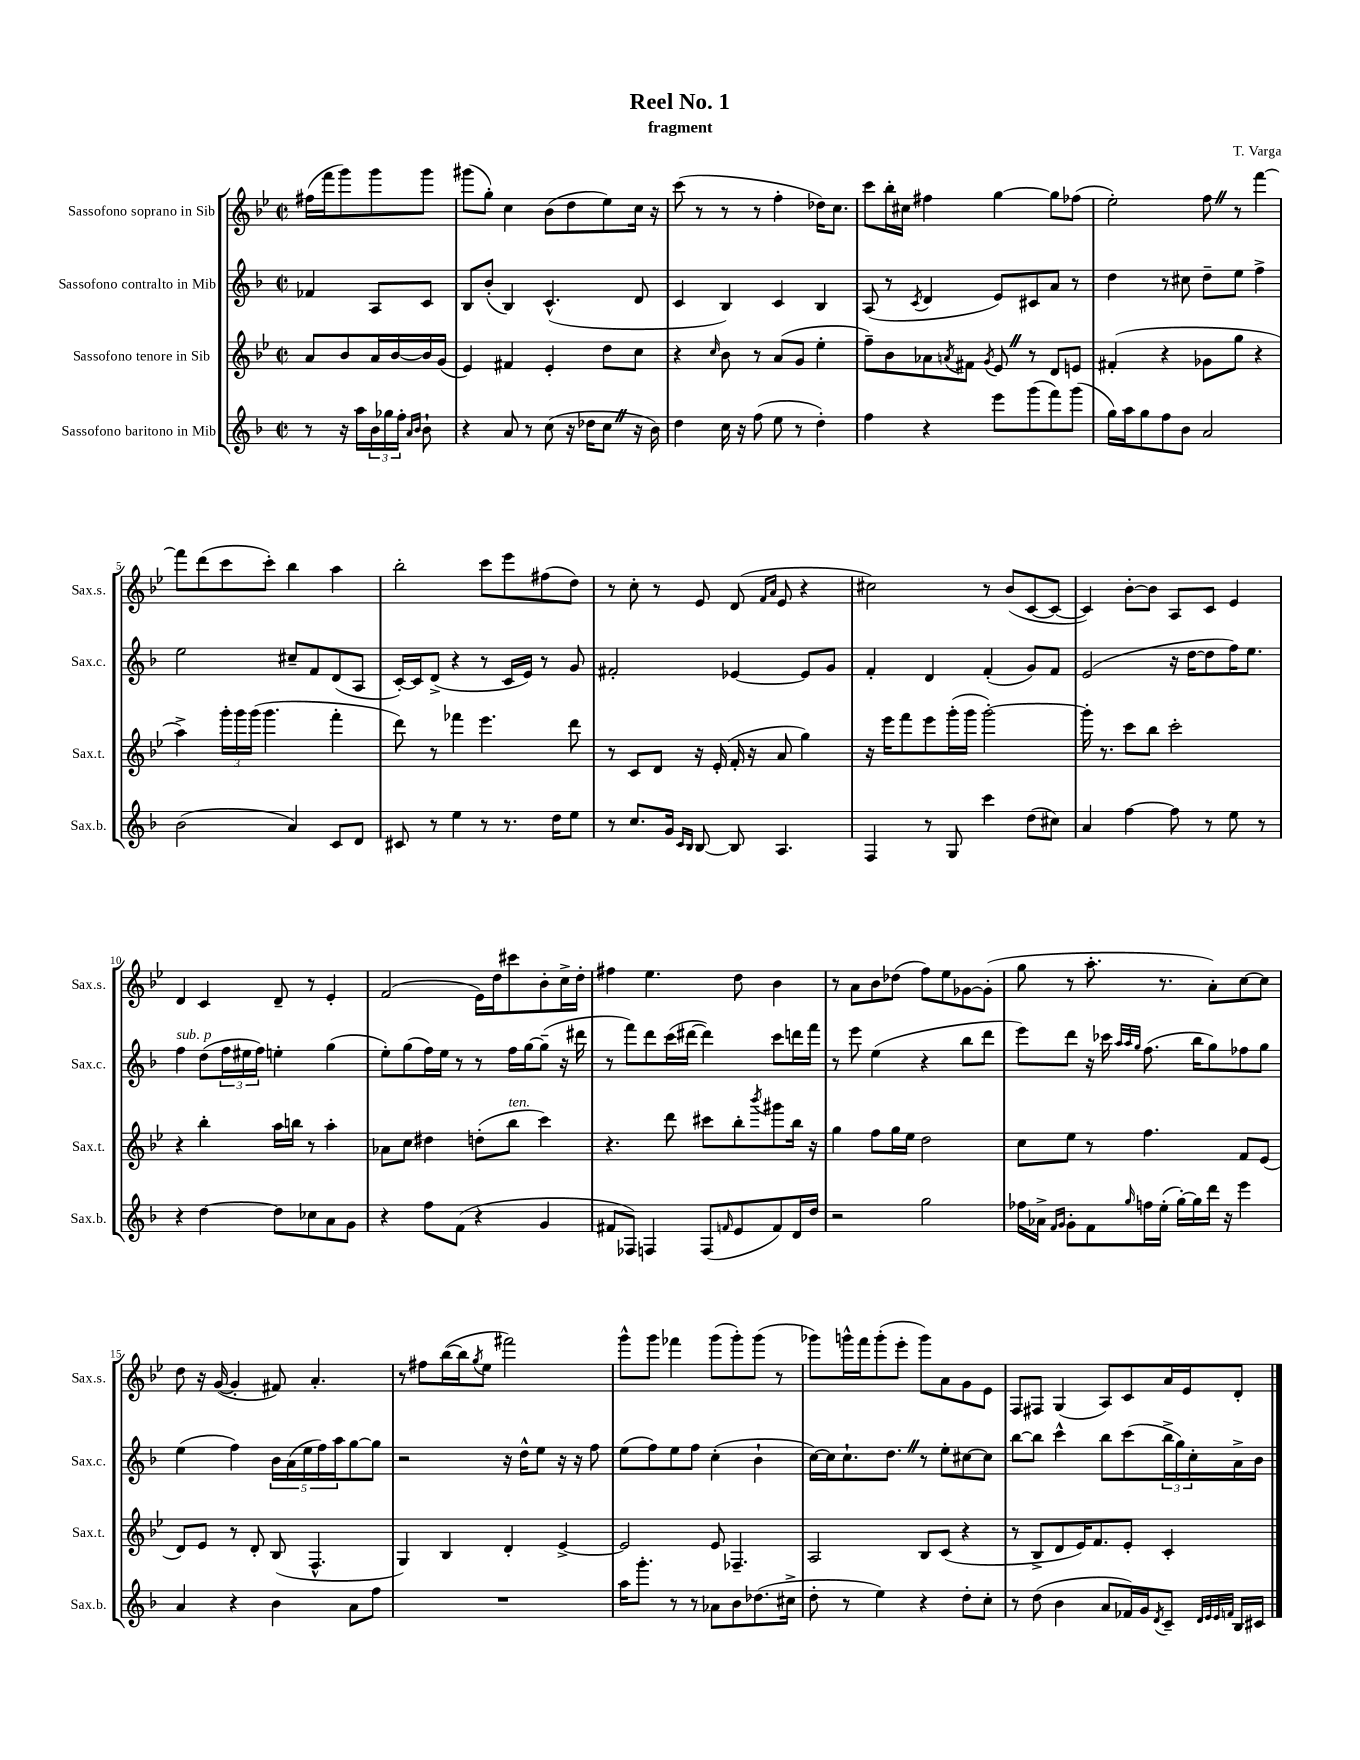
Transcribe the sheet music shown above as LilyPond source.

\header { title = "Reel No. 1" composer = "T. Varga" subtitle = "fragment" }
<<
\new StaffGroup <<
\new Staff = "s0" \with { instrumentName = "Sassofono soprano in Sib" shortInstrumentName = "Sax.s." } {
    \clef treble \key bes \major \defaultTimeSignature \time 2/2 \partial 2
    fis''16( f'''16 g'''8) g'''8 g'''8 |
    gis'''8( g''8-.) c''4 bes'8( d''8 ees''8) c''16 r16 |
    c'''8( r8 r8 r8 f''4-. des''16) c''8. |
    c'''8 bes''16-. cis''16 fis''4 g''4~ g''8 fes''8( |
    ees''2-.) f''8 \once \override BreathingSign.text = \markup { \musicglyph "scripts.caesura.straight" } \breathe r8 f'''4~ |
    f'''8 d'''8( c'''8 c'''8-.) bes''4 a''4 |
    bes''2-. c'''8 ees'''8 fis''8( d''8) |
    r8 c''8-. r8 ees'8 d'8( \grace { f'16 a'16 } ees'8 r4 |
    cis''2) r8 bes'8( c'8~ c'8~ |
    c'4) bes'8~-. bes'8 a8 c'8 ees'4 |
    d'4 c'4 d'8-- r8 ees'4-. |
    f'2( ees'16) d''16 cis'''8 bes'8-. c''16-> d''16-. |
    fis''4 ees''4. d''8 bes'4 |
    r8 a'8 bes'8 des''8( f''8) ees''8 ges'8~ ges'8-.( |
    g''8 r8 a''8.-. r8. a'8-.) c''8~ c''8 |
    d''8 r16 g'16~( g'4-. fis'8) a'4.-. |
    r8 fis''8 bes''16~( bes''16 \acciaccatura { g''8 } ees''8 fis'''2) |
    g'''8-^ g'''8 fes'''4 g'''8( g'''8-.) g'''8( r8 |
    ges'''8) g'''16-^ f'''16 g'''8-.( ees'''8-. g'''8) a'8 g'8 ees'8 |
    f8 fis8 g4( a8) c'8 a'16 ees'16 d'8-. \bar "|." |
}
\new Staff = "s1" \with { instrumentName = "Sassofono contralto in Mib" shortInstrumentName = "Sax.c." } {
    \clef treble \key f \major \defaultTimeSignature \time 2/2 \partial 2
    fes'4 a8 c'8 |
    bes8 bes'8-.( bes4) c'4.-^( d'8 |
    c'4 bes4) c'4 bes4 |
    a8( r8 \acciaccatura { c'8 } d'4 e'8) cis'8 a'8 r8 |
    d''4 r8 cis''8 d''8-- e''8 f''4-> |
    e''2 cis''8-- f'8 d'8( a8 |
    c'16~-.) c'16 d'8->( r4 r8 c'16 e'16) r8 g'8 |
    fis'2-. ees'4~ ees'8 g'8 |
    f'4-. d'4 f'4-.( g'8) f'8 |
    e'2( r16 d''16~ d''8 f''16) e''8. |
    f''4^\markup { \italic "sub. p" } d''8( \tuplet 3/2 { f''16 eis''16 f''16) } e''4-. g''4( |
    e''8-.) g''8( f''16) e''16 r8 r8 f''16 g''16~ g''8--( r16 dis'''16 |
    r8 f'''8) d'''8 c'''16( dis'''16~ dis'''4) c'''8 d'''16 f'''16 |
    r8 e'''8 e''4( r4 bes''8 d'''8 |
    e'''8) d'''8 r16 ces'''16 \grace { a''32 a''32 g''32 } f''8.( bes''16 g''8) fes''8 g''8 |
    e''4( f''4) \tuplet 5/4 { bes'16 a'16( e''16 f''16) a''16 } g''8~ g''8 |
    r2 r16 d''16-^ e''8 r16 r16 f''8 |
    e''8( f''8) e''8 f''8 c''4-.( bes'4-! |
    c''16~) c''16 c''8.-! d''8. \once \override BreathingSign.text = \markup { \musicglyph "scripts.caesura.straight" } \breathe r8 e''8-. cis''8~ cis''8 |
    bes''8~ bes''8 c'''4-^ bes''8 c'''8( \tuplet 3/2 { bes''16-> g''16) c''16-. } a'16-> bes'16 \bar "|." |
}
\new Staff = "s2" \with { instrumentName = "Sassofono tenore in Sib" shortInstrumentName = "Sax.t." } {
    \clef treble \key bes \major \defaultTimeSignature \time 2/2 \partial 2
    a'8 bes'8 a'16 bes'16~ bes'16 g'16( |
    ees'4) fis'4 ees'4-. d''8 c''8 |
    r4 \grace { c''16 } bes'8 r8 a'8( g'8 ees''4-. |
    f''8--) bes'8 aes'8 \acciaccatura { a'8 } fis'8 \acciaccatura { g'8 } ees'8 \once \override BreathingSign.text = \markup { \musicglyph "scripts.caesura.straight" } \breathe r8 d'8 e'8 |
    fis'4-.( r4 ges'8 g''8 r4 |
    a''4->) \tuplet 3/2 { g'''16-. g'''16 g'''16( } g'''4. f'''4-. |
    d'''8) r8 fes'''4 ees'''4. d'''8 |
    r8 c'8 d'8 r16 ees'16-.( f'16-. r16 a'8 g''4) |
    r16 ees'''16 f'''8 ees'''8 g'''16-.( g'''16 g'''2~-.) |
    g'''16-. r8. c'''8 bes''8 c'''2-. |
    r4 bes''4-. a''16 b''16 r8 a''4-. |
    aes'8 c''8 dis''4 d''8-.( bes''8^\markup { \italic "ten." } c'''4) |
    r4. d'''8 cis'''8 bes''8-. \acciaccatura { bes'''8 } gis'''8 bes''16 r16 |
    g''4 f''8 g''16 ees''16 d''2 |
    c''8 ees''8 r8 f''4. f'8 ees'8( |
    d'8) ees'8 r8 d'8-. bes8( f4.-^ |
    g4) bes4 d'4-. ees'4~-> |
    ees'2 ees'8 fes4.-- |
    a2 bes8 c'8( r4 |
    r8 bes8-> d'8 ees'16) f'8. ees'8-. c'4-. \bar "|." |
}
\new Staff = "s3" \with { instrumentName = "Sassofono baritono in Mib" shortInstrumentName = "Sax.b." } {
    \clef treble \key f \major \defaultTimeSignature \time 2/2 \partial 2
    r8 r16 a''16 \tuplet 3/2 { bes'16 ges''16 f''16-. } \grace { a'16 bes'16 } bes'8-! |
    r4 a'8 r8 c''8( r16 des''16 c''8 \once \override BreathingSign.text = \markup { \musicglyph "scripts.caesura.straight" } \breathe r16 bes'16) |
    d''4 c''16 r16 f''8( e''8 r8 d''4-.) |
    f''4 r4 e'''8 g'''8( f'''8) g'''8( |
    g''16) a''16 g''8 f''8 bes'8 a'2 |
    bes'2( a'4) c'8 d'8 |
    cis'8 r8 e''4 r8 r8. d''16 e''8 |
    r8 c''8. g'16 \grace { c'16 bes16 } bes8~ bes8 a4. |
    f4 r8 g8 c'''4 d''8( cis''8) |
    a'4 f''4~ f''8 r8 e''8 r8 |
    r4 d''4~ d''8 ces''8 a'8 g'8 |
    r4 f''8 f'8( r4 g'4 |
    fis'8 fes8) f4 f8( \grace { f'16 } e'8 f'8) d'16 d''16 |
    r2 g''2 |
    fes''16 aes'16-> \grace { f'16 g'16 } g'8-. f'8 \grace { g''16 } f''16 e''16-.( g''16~-.) g''16 d'''16 r16 e'''4 |
    a'4 r4 bes'4 a'8 f''8 |
    R1 |
    a''16 g'''8.-. r8 r8 aes'8 bes'8 des''8.( cis''16-> |
    d''8-. r8 e''4) r4 d''8-. c''8-. |
    r8 d''8( bes'4 a'8 fes'16) g'16 \acciaccatura { d'8 } c'8-- \grace { d'32 e'32 e'32 f'32 } bes16 cis'16 \bar "|." |
}
>>
>>
